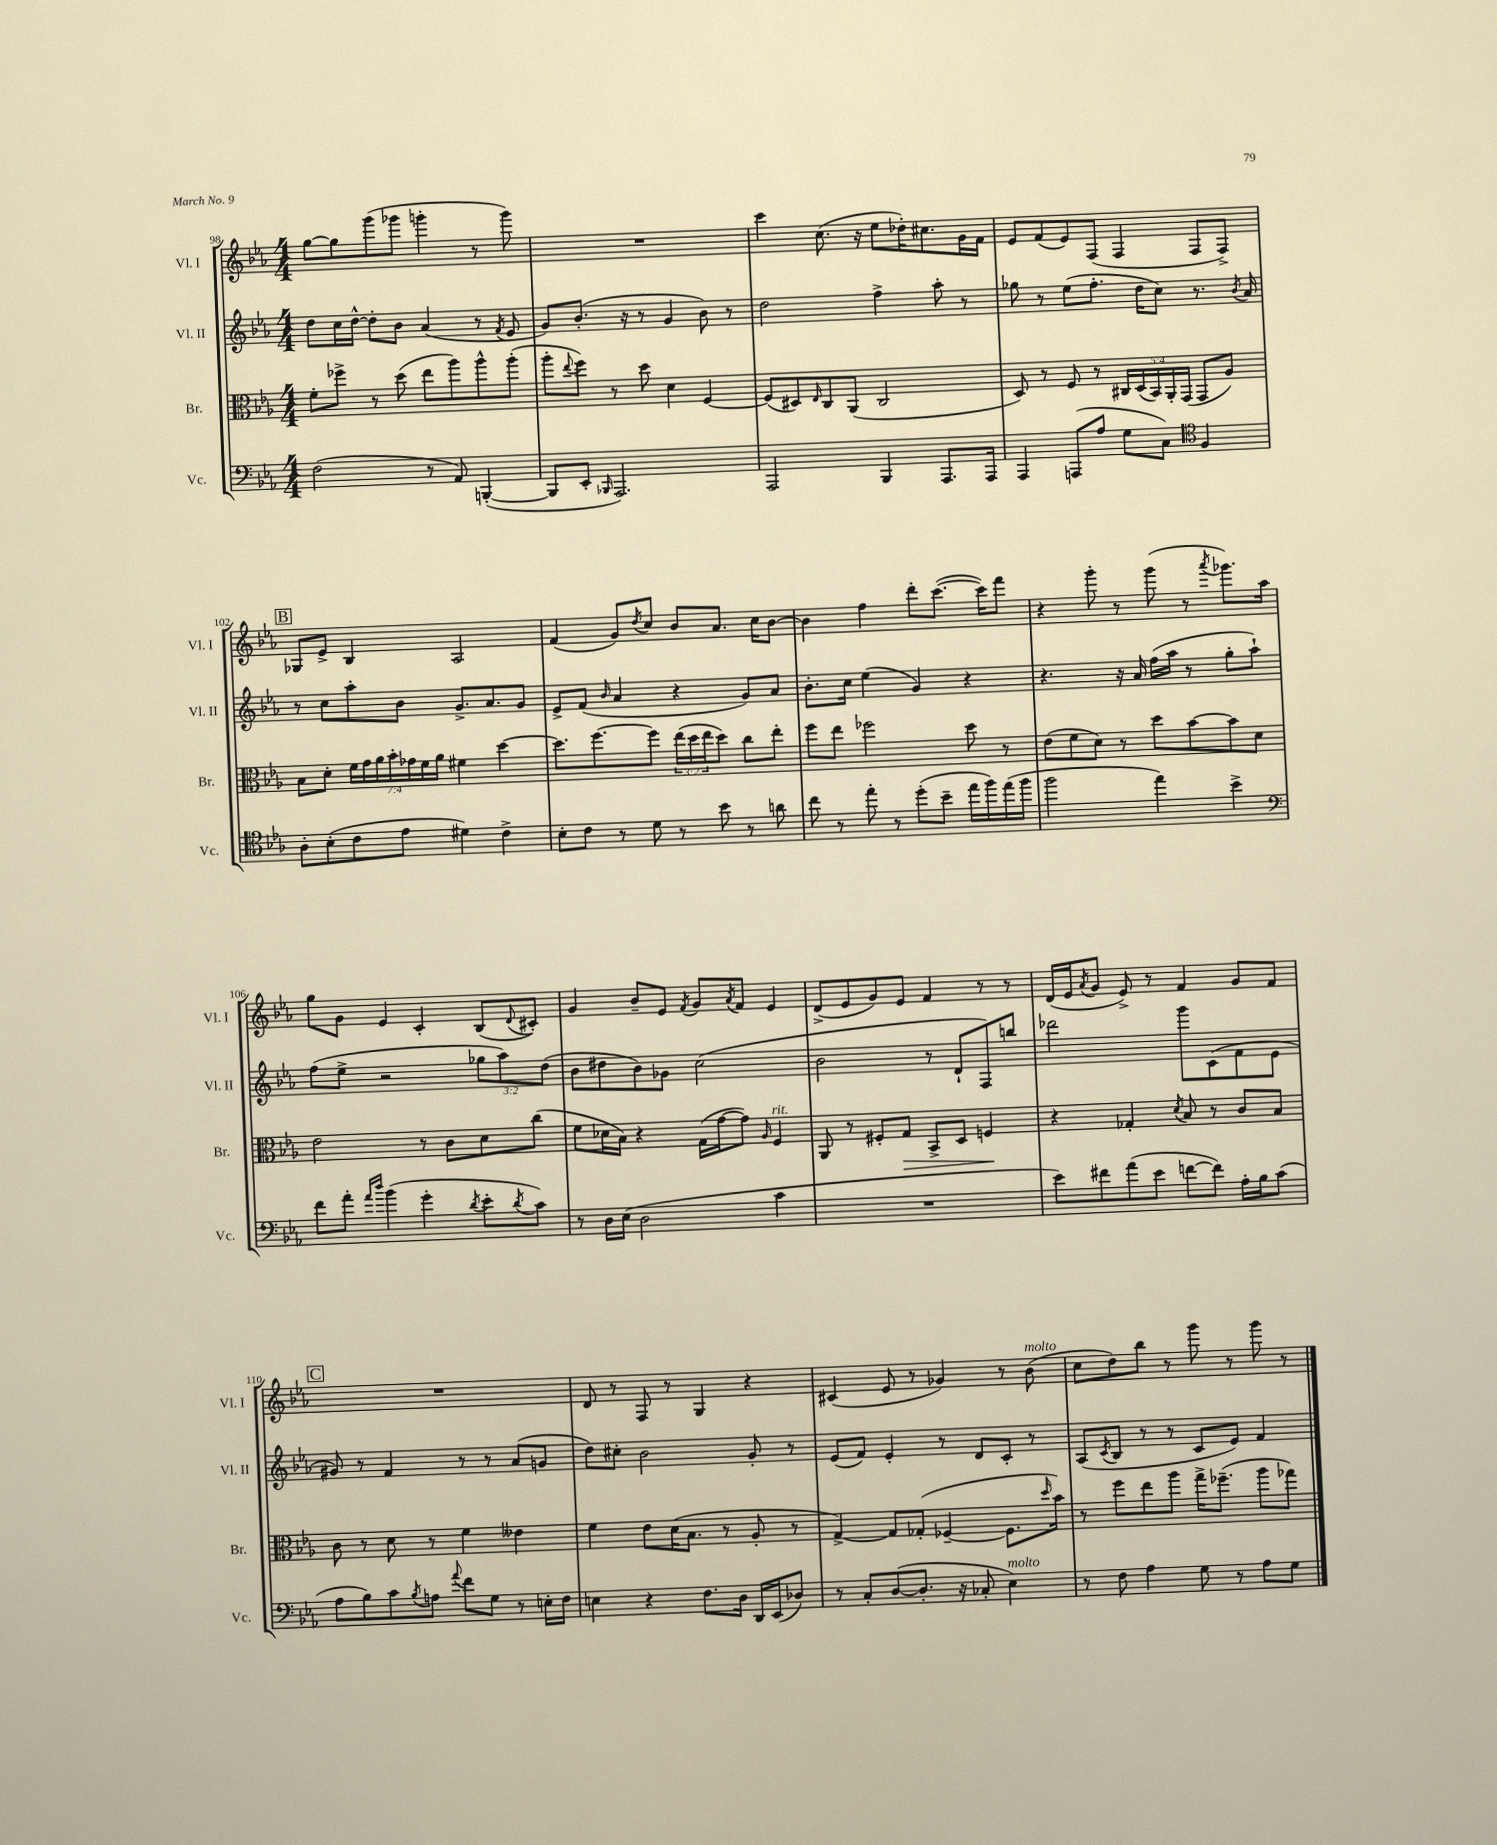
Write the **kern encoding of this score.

**kern	**kern	**kern	**kern
*staff4	*staff3	*staff2	*staff1
*clefF4	*clefC3	*clefG2	*clefG2
*k[b-e-a-]	*k[b-e-a-]	*k[b-e-a-]	*k[b-e-a-]
*M4/4	*M4/4	*M4/4	*M4/4
(2F\	8f'\L	8dd\L	[8gg\L
.	8ff-^\J	16cc\L	8gg\]
.	.	[16dd^^\JJ	.
.	8r	8dd'\]L	(8ggg\
.	(8dd\	8b-\J	8ggg-\J
8r	8ee-\L	(4a-/	4ggg'\
8AA-/)	8aa-\)	.	.
([4BBB'/	8aa-^^\	8r	8r
.	.	8qf/	.
.	(8aa-'\J	8e-/	8ggg\)
=	=	=	=
8BBB/]L	8aa-'\L	8g/L)	1r
.	8qqee-/	.	.
8EE-'/J	8ff\J)	(8.b-'/J	.
16qqBBB-/	.	.	.
2.AAA-/)	8r	.	.
.	.	16r	.
.	8dd\	8r	.
.	4d\	4g/	.
.	[4F/	8b-\)	.
.	.	8r	.
=	=	=	=
2AAA-/	(8F/]L	2dd\	4ccc\
.	8D#/)	.	.
.	16qqE-/	.	.
.	8C/	.	(8.cc\
.	(8AA-/J	.	.
.	.	.	16r
4BBB-/	2C/	4ff^\	8ee-\L
.	.	.	16dd-'\K)
.	.	.	8.cc#\
8.AAA-/L	.	8aa-'\	.
.	.	8r	16g\L
16AAA-/Jk	.	.	16f\JJ
=	=	=	=
4AAA-/	8D/)	8gg-\	8e-/L
.	8r	8r	(8f/
(8AAA/L	8F/	(8ee-\L	8e-/)
8A-/J	8r	8.ff'\J	(8F/J
8G\L	20C#/LL	.	4F/
.	(20D/	.	.
.	.	16dd\LK	.
.	20BB-/)	.	.
8C\J)	.	8cc\J)	.
.	20AA-'/	.	.
.	(20GG/JJ	.	.
*clefC4	*	*	*
4F/	8GG/L	8.r	8F/L
.	8A-/J)	.	8F^/J)
.	.	8qb-/	.
.	.	16a-/	.
=	=	=	=
8A-'\L	8B-\L	8r	8G-/L
(8B-'\	8d'\J	8cc\L	8e-^/J
8c\	28f\LL	8aa-'\	4B-/
.	28g\	.	.
.	28a-\	.	.
.	28b-'\	.	.
8e-\J	.	8b-\J	.
.	28g-\	.	.
.	28f\	.	.
.	28a-\JJ	.	.
4d#\)	4f#\	8.g^/L	2A-/
.	.	8.a-/	.
4c^\	[4dd\	.	.
.	.	8g/J	.
=	=	=	=
8B-'\L	8.dd\]L	8e-^/L	(4f/
8c\J	.	(8f/J	.
.	[8.ff\	.	.
.	.	16qqb-/	.
8r	.	4a-/	8g/L)
.	.	.	8qdd/
8d\	8ff\]J	.	8cc/J
8r	(24ee-\LL	4r	8b-/L
.	24dd\	.	.
.	24ee-\J	.	.
8b-\	8dd\J)	.	8.a-/J
8r	8cc\L	8g/L)	.
.	.	.	16cc\LK
8a\	8ee-'\J	8a-/J	[8b-\J
=	=	=	=
8cc\	8ff\L	8.b-'\L	4b-\]
8r	8ee-\J	.	.
.	.	16cc\Jk	.
8ee-'\	2ff-\	(4ee-\	4ff\
8r	.	.	.
(8dd'\L	.	4g/)	8ddd'\L
8b-~\J	.	.	([8.ccc\J
16ee-\LL	8dd\	4r	.
16ff\)	.	.	16ccc\]LK)
(16ee-\	8r	.	8fff\J
16ff\JJ	.	.	.
=	=	=	=
2ff\	(8e-\L	4.r	4r
.	8f\	.	.
.	8d\J)	.	8ggg'\
.	8r	16r	8r
.	.	16a-/	.
4ee-\)	8dd\L	(16ff\LL	(8ggg\
.	.	16aa-\JJ	.
.	[8b-\	8r	8r
.	.	.	8qaaa-/
4b-^\	8b-\]	8gg'\L	8.ggg-\L)
.	8d\J	8aa-`\J)	.
.	.	.	16aa-\Jk
=	=	=	=
*clefF4	*	*	*
8f\L	2e-\	(8ff\L	8gg\L
8a-'\J	.	8ee-^\J	8g\J
16qqa-/LL	.	.	.
16qqdd/JJ	.	.	.
(4b-\	.	2r	4e-/
4g'\	8r	.	4c'/
.	8c\L	.	.
8qd/	.	.	.
8e-'\L	8d\	12gg-\L	(8B-/L
.	.	12aa-\)	.
8qd/	.	.	8qqd/
8c\J)	(8cc\J	.	8c#'/J)
.	.	(12dd\J	.
=	=	=	=
8r	8f\L	8b-\L	4g/
16D\LL	16d-\L	8dd#\	.
(16E-\JJ	16B-\JJ)	.	.
2D\	4r	8b-\)	8b-~/L
.	.	8g-\J	8e-/J
.	.	.	8qf/
.	(16G\LL	(2cc\	8g/L
.	[16g\J	.	.
.	.	.	8qa-/
.	8g\]J)	.	8f/J
.	16qqA-/	.	.
4c\	4F/	.	4e-/
=	=	=	=
1r	8AA-/	2b-\	(8d^/L
.	8r	.	8e-/
.	8F#'/L	.	8g/)
.	8G/J	.	8e-/J
.	8BB-^/L	8r	4f/
.	8D/J	8d`/L	.
.	4F/	8F/)	8r
.	.	8bb/J	8r
=	=	=	=
8e-\L)	4r	2ddd-\	(16d/LL
.	.	.	16e-/J
.	.	.	8qa-/
8f#\	.	.	8g/J
(8a-\	4G-'/	.	8e-^/)
8e-\J	.	.	8r
.	8qd/	.	.
[8f\L	8B-/	8ggg\L	4f/
8f\]J)	8r	(8c\	.
16A-'\LL	8c/L	8f\	8g/L
16B-\J	.	.	.
(8c\J	8B-/J	8e-\J	8f/J
=	=	=	=
8A-\L	8c\	8g#/)	1r
8B-\)	8r	8r	.
8c\	8d\	4f/	.
8qB-/	.	.	.
8A\J	8r	.	.
8qqa-/	.	.	.
8f\L	4f\	8r	.
8G\J	.	8r	.
8r	4e--\	(8a-/L	.
16E'\LL	.	8g/J	.
16F\JJ	.	.	.
=	=	=	=
4E\	4f\	8dd\L)	8d/
.	.	8cc#'\J	8r
4r	8e-\L	2b-\	8F/
.	(16d\K	.	8r
.	8.B-\J	.	.
8.F\L	.	.	4G/
.	8r	.	.
16D\Jk	.	.	.
16DD/LL	8A-'/	8g'/	4r
(16EE-/J	.	.	.
8D-/J)	8r	8r	.
=	=	=	=
8r	[4G^/)	(8e-/L	(4c#/
8C'/L	.	8f/J)	.
([8D/	8G/]L	4e-'/	8e-/
8.D'/]J	(8G-'/J	.	8r
.	[4F-~/	8r	4g-/)
16r	.	.	.
8C-'/	.	8d/L	.
4E-\)	8.F-\]L	8c'/J	8r
.	.	8r	(8b-\
.	16qqdd/	.	.
.	16b-\Jk)	.	.
=	=	=	=
8r	8r	(8A-/L	8cc\L
.	.	8qc/	.
8F\	8ff\L	8B-/J	8dd\)
4A-\	8ee-\	8r	8bb-\J
.	8aa-\J	8r	8r
8G\	16gg^\LK	8c/L	8ggg\
.	(8.ff-~\J	.	.
8r	.	8e-/J)	8r
8A-\L	8aa-\L	4f/	8ggg\
8G\J	8gg-\J)	.	8r
==	==	==	==
*-	*-	*-	*-
